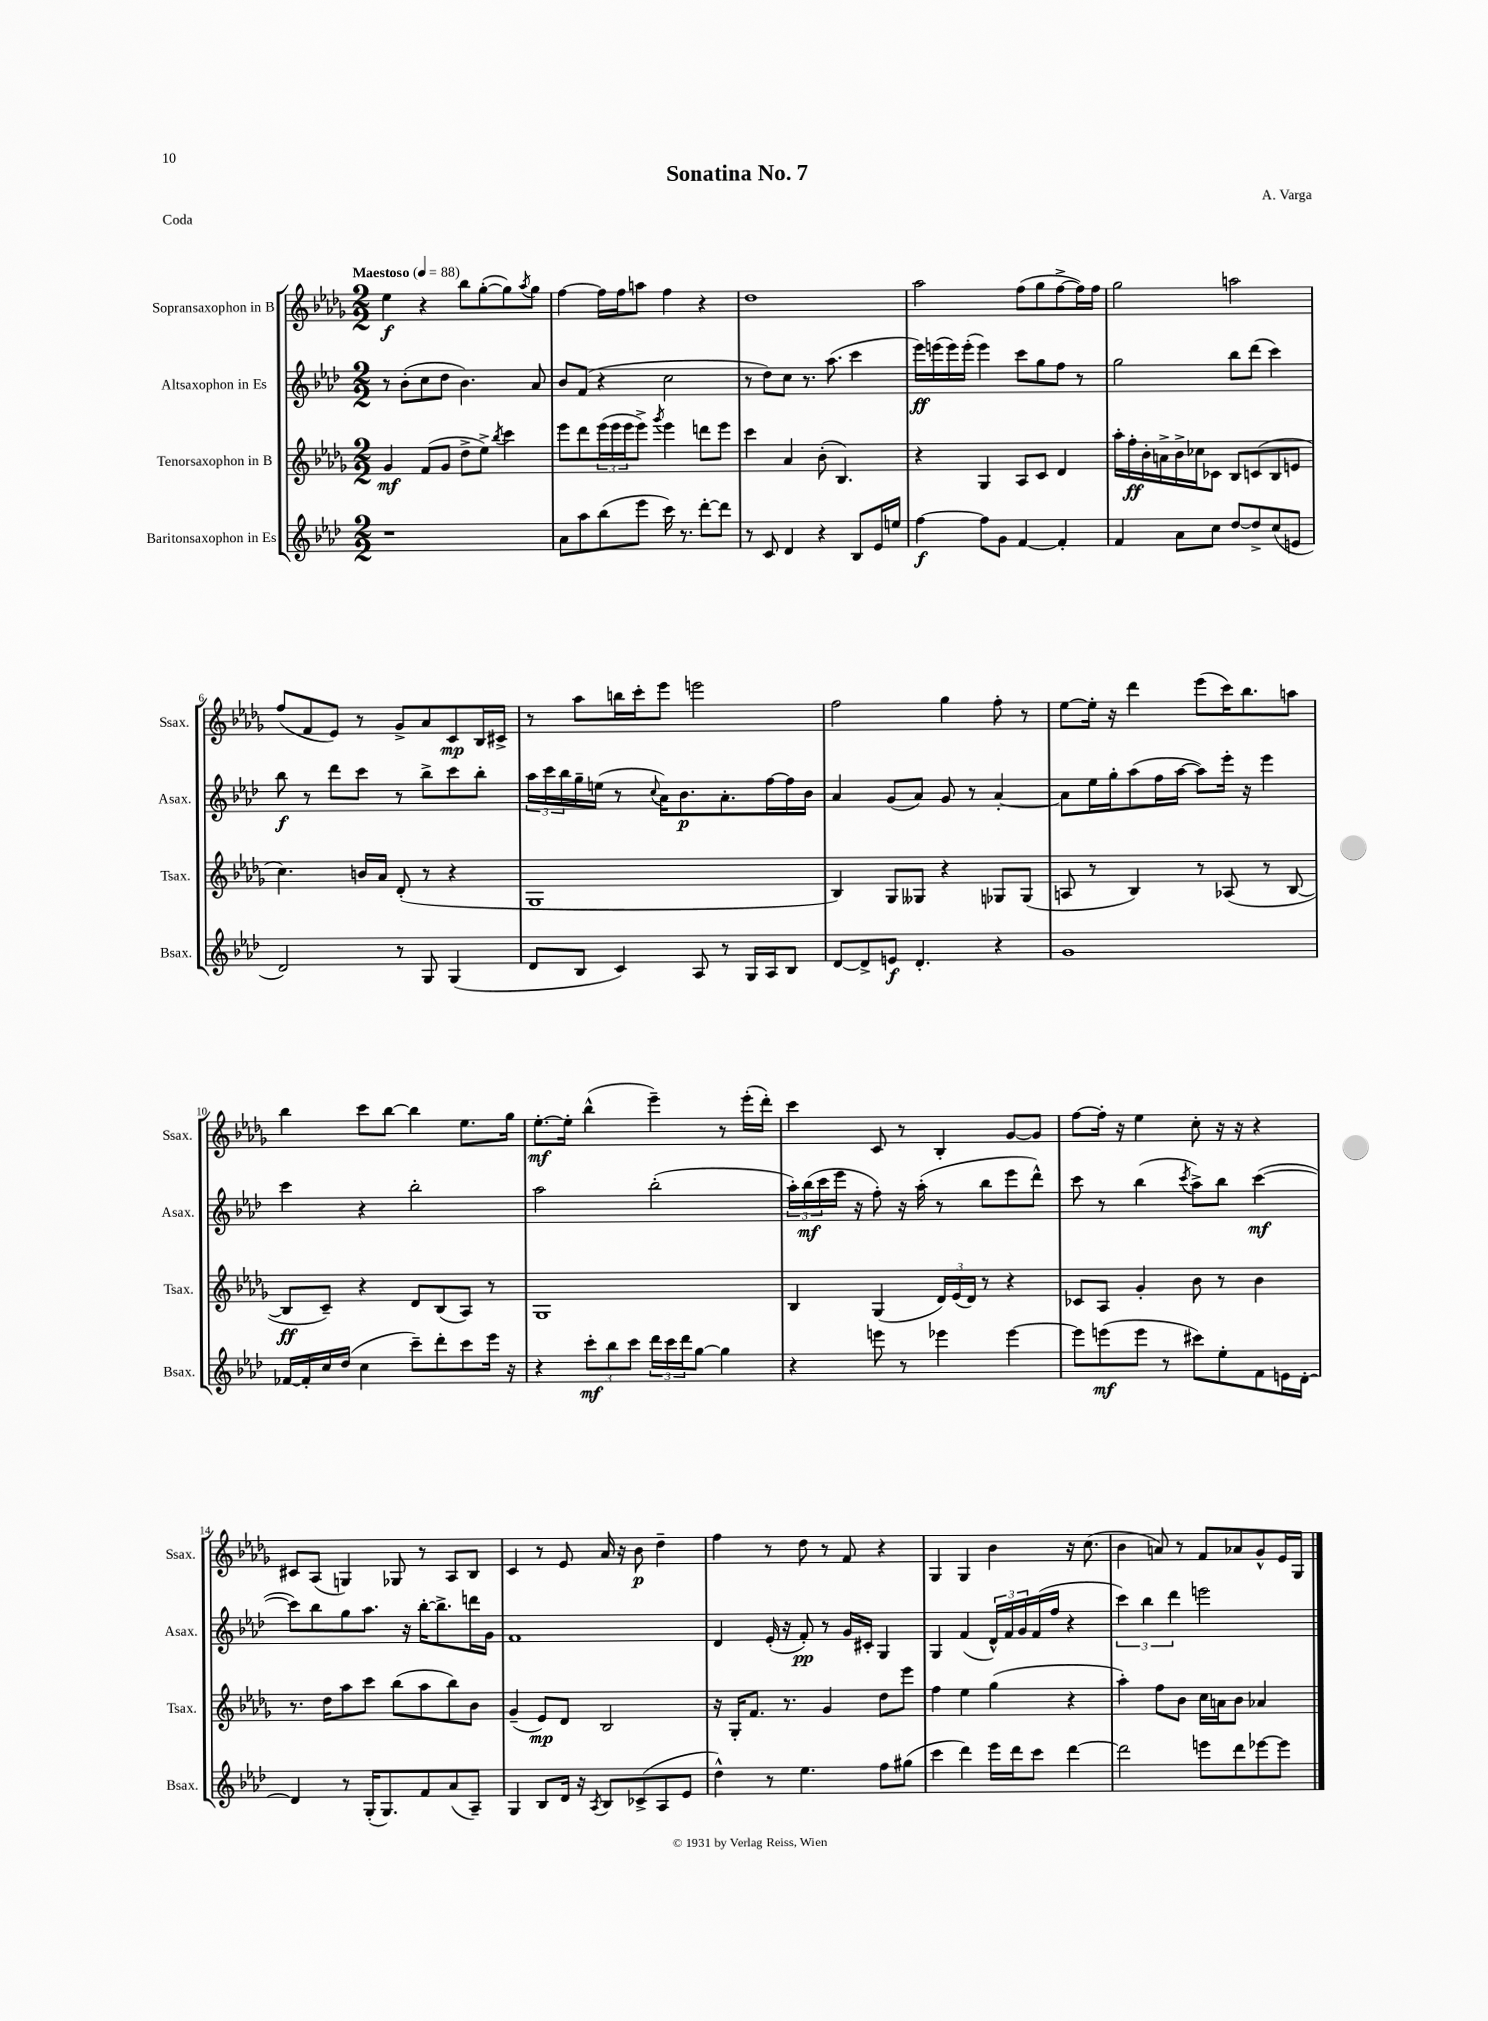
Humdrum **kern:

**kern	**kern	**kern	**kern
*staff4	*staff3	*staff2	*staff1
*clefG2	*clefG2	*clefG2	*clefG2
*k[b-e-a-d-]	*k[b-e-a-d-g-]	*k[b-e-a-d-]	*k[b-e-a-d-g-]
*M2/2	*M2/2	*M2/2	*M2/2
*MM88	*MM88	*MM88	*MM88
1r	4g-	8r	4ee-
.	.	(8b-'	.
.	(8f	8cc	4r
.	8g-	8dd-	.
.	8dd-^	4.b-)	8bb-
.	8ee-^)	.	([8gg-'
.	8qbb-	.	.
.	4ccc	.	8gg-])
.	.	.	8qaa-
.	.	8a-	8gg-
=	=	=	=
8a-	8eee-	8b-	[4ff
8aa-	8ddd-	(8f	.
(8bb-	(24eee-	4r	16ff]
.	24eee-	.	.
.	.	.	16ff
.	24eee-	.	.
8eee-	8eee-^)	.	8aa
.	8qggg-	.	.
16ccc)	4eee-	2cc	4ff
8.r	.	.	.
[8ddd-'	8ddd	.	4r
8ddd-]	8eee-	.	.
=	=	=	=
8r	4ccc	8r	1dd-
8c	.	8dd-)	.
4d-	4a-	8cc	.
.	.	8.r	.
4r	(8b-'	.	.
.	.	(8.aa-	.
.	4.B-)	.	.
8B-	.	4ccc	.
16e-	.	.	.
16ee	.	.	.
=	=	=	=
[4ff	4r	16eee-)	2aa-
.	.	(16eee	.
.	.	16eee)	.
.	.	(16eee'	.
8ff]	4G-	4eee)	.
8g	.	.	.
[4f	8A-	8ccc	(8ff
.	8c	8gg	8gg-
4f']	4d-	8ff	[8ff^
.	.	8r	16ff])
.	.	.	16ff
=	=	=	=
4f	16aa-'	2gg	2gg-
.	16ff'	.	.
.	16b-'	.	.
.	16a^	.	.
8a-	16b-^	.	.
.	16cc-	.	.
8cc	8c-	.	.
[8dd-	8B-	8bb-	2aa
8dd-^]	(8c	(8ddd-	.
(8cc	8B-	4ccc)	.
8e	8e	.	.
=	=	=	=
2d-)	4.cc)	8bb-	(8ff
.	.	8r	8f
.	.	8ddd-	8e-)
.	16b	8ccc	8r
.	16a-	.	.
8r	(8d-'	8r	8g-^
8G	8r	8bb-^	8a-
(4G	4r	8ccc	8c
.	.	8bb-'	16B-
.	.	.	16c#^
=	=	=	=
8d-	1G-	24aa-	8r
.	.	24ccc	.
.	.	24bb-	.
8B-	.	16gg~	8aa-
.	.	(16ee	.
4c)	.	8r	16bb
.	.	.	16ccc'
.	.	8qqcc	.
.	.	16a-)	8eee-
.	.	8.b-	.
8A-	.	.	2eee
8r	.	8.a-'	.
16G	.	.	.
16A-	.	[16ff	.
8B-	.	16ff]	.
.	.	16b-	.
=	=	=	=
[8d-	4B-)	4a-	2ff
8d-^]	.	.	.
8e	8G-	(8g	.
4.d-'	8G--	8a-)	.
.	4r	8g	4gg-
.	.	8r	.
4r	8G-	[4a-'	8ff'
.	(8G-	.	8r
=	=	=	=
1g	8A	8a-]	[8ee-
.	8r	16ee-	16ee-']
.	.	16gg'	16r
.	4B-)	(8aa-	4ddd-
.	.	16ff	.
.	.	[16aa-	.
.	8r	8aa-])	(8eee-
.	(8A-	16eee-'	16ccc)
.	.	16r	8.bb-
.	8r	4eee-	.
.	[8B-	.	8aa
=	=	=	=
[16f-	8B-]	4ccc	4bb-
16f-']	.	.	.
16cc	8c~)	.	.
(16dd-	.	.	.
4cc	4r	4r	8ccc
.	.	.	[8bb-
8ccc~)	8d-	2bb-'	4bb-]
8ddd-'	(8B-	.	.
8ccc	8A-)	.	8.ee-
16eee-	8r	.	.
16r	.	.	16gg-
=	=	=	=
4r	1G-	2aa-	[8.ee-'
.	.	.	16ee-']
12ccc'	.	.	(4bb-^^
12bb-	.	.	.
12ccc	.	.	.
24ddd-	.	(2bb-'	4eee-~)
24ccc	.	.	.
24ddd-	.	.	.
[8gg	.	.	.
4gg]	.	.	8r
.	.	.	(16eee-'
.	.	.	16ddd-')
=	=	=	=
4r	4B-	24aa-')	4ccc
.	.	(24bb-	.
.	.	24ccc	.
.	.	16eee-	.
.	.	16r	.
8eee	(4G-	8ff')	8c
8r	.	16r	8r
.	.	(16aa-'	.
4eee-	24d-)	8r	4B-'
.	(24e-	.	.
.	24d-)	.	.
.	8r	8bb-	.
[4eee-	4r	8eee-	[8g-
.	.	8ddd-^^)	8g-]
=	=	=	=
8eee-]	8c-	8ccc	[8ff
(8eee	8A-	8r	16ff']
.	.	.	16r
8eee	4g-'	(4bb-	4ee-
8r	.	.	.
.	.	8qccc	.
8ccc#)	8b-	8aa-^)	8cc'
8ee-'	8r	8bb-	16r
.	.	.	16r
8f	4b-	([4ccc	4r
16e	.	.	.
[16d-'	.	.	.
=	=	=	=
4d-]	8.r	8ccc])	8c#
.	.	8bb-	(8A-
.	16dd-	.	.
8r	8aa-	8gg	4G)
(16G'	8ccc	8.aa-	.
8.G)	.	.	.
.	(8bb-	.	8G-
.	.	16r	.
8f	8aa-	[16bb-'	8r
.	.	8.bb-^]	.
(8a-	8bb-)	.	8A-
8A-~)	8b-	16ddd	8B-
.	.	16g	.
=	=	=	=
4G	(4g-~	1f	4c
8B-	8e-)	.	8r
16d-	8d-	.	8e-
16r	.	.	.
8qA-	.	.	.
8B-	2B-	.	16a-
.	.	.	16r
(8c-^	.	.	8b-
8A-	.	.	4dd-~
8e-	.	.	.
=	=	=	=
4dd-^^)	16r	4d-	4ff
.	16G-'	.	.
.	8.f	.	.
8r	.	(16e-'	8r
.	8.r	16r	.
4.ee-	.	8f')	8dd-
.	4g-	8r	8r
.	.	16g	8f
.	.	16c#'	.
8ff	8dd-	4G	4r
(8gg#	8eee-	.	.
=	=	=	=
4ccc	4ff	4G	4G-
4ddd-)	4ee-	(4f	4G-
16eee-	(4gg-	24d-^^)	4b-
.	.	24f	.
16ddd-	.	.	.
.	.	24g	.
8ccc	.	(16f	.
.	.	16ff	.
[4ddd-	4r	4r	16r
.	.	.	(8.cc
=	=	=	=
2ddd-]	4aa-')	6ccc)	4b-
.	.	6bb-	.
.	8ff	.	8a)
.	.	6ddd-	.
.	8b-	.	8r
8eee	16cc	2eee	8f
.	16a	.	.
8ddd-	8b-	.	8a-
[8eee-	4a-	.	8g-^^
8eee-]	.	.	16e-
.	.	.	16G-
==	==	==	==
*-	*-	*-	*-
